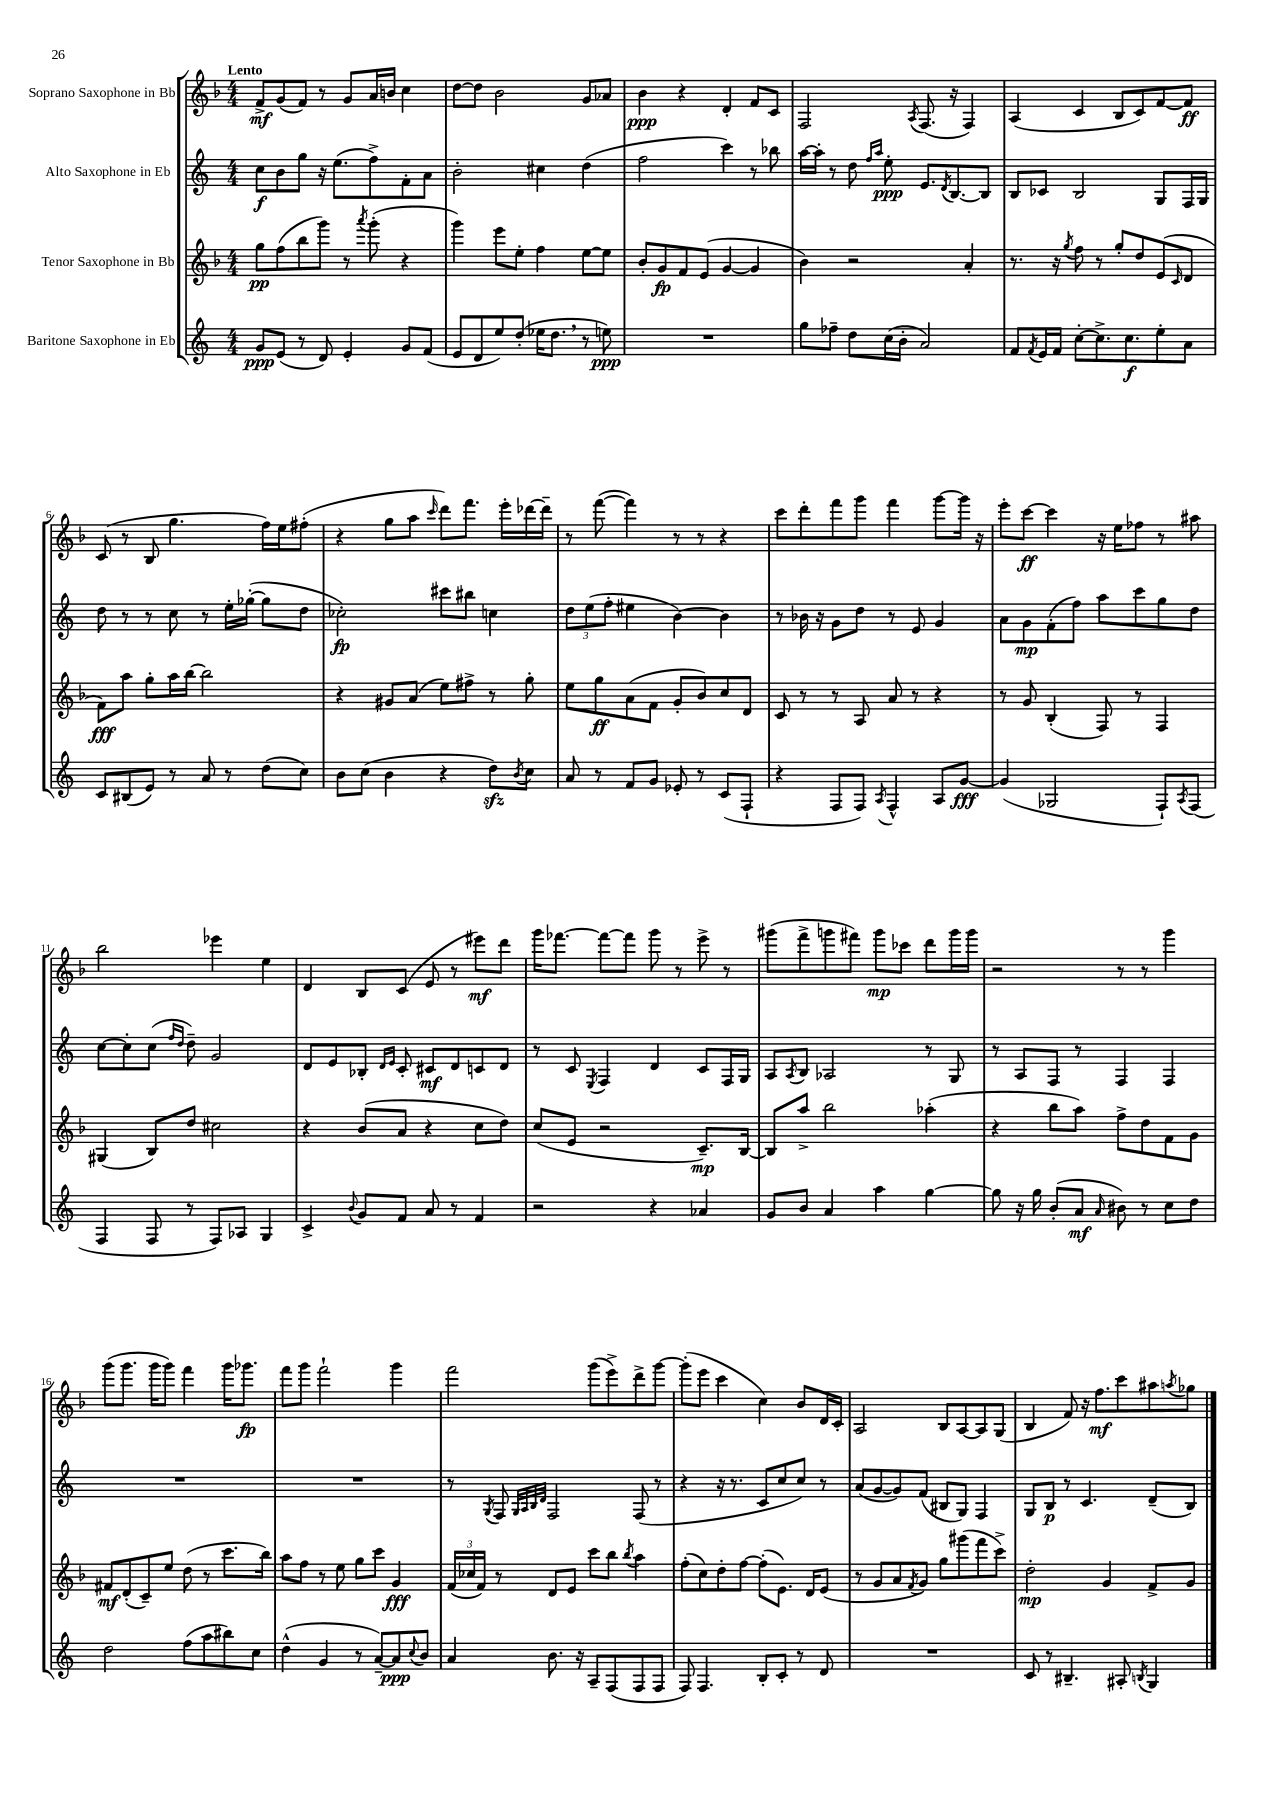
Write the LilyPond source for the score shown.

<<
\new StaffGroup <<
\new Staff = "s0" \with { instrumentName = "Soprano Saxophone in Bb" } {
    \clef treble \key f \major \numericTimeSignature \time 4/4 \tempo "Lento"
    f'8->\mf g'8( f'8) r8 g'8 a'16 b'16 c''4 |
    d''8~ d''8 bes'2 g'8 aes'8 |
    bes'4\ppp r4 d'4-. f'8 c'8 |
    f2 \acciaccatura { a8 } f8.( r16 f4) |
    a4( c'4 bes8 c'8) f'8~ f'8\ff |
    c'8( r8 bes8 g''4. f''16) e''16 fis''8-.( |
    r4 g''8 a''8 \grace { c'''16 } d'''8) f'''8. e'''16-. des'''16~ des'''16-- |
    r8 f'''8~( f'''4) r8 r8 r4 |
    c'''8 d'''8-. f'''8 g'''8 f'''4 g'''8~ g'''16 r16 |
    e'''8-. c'''8~\ff c'''4 r16 e''16 fes''8 r8 ais''8 |
    bes''2 ees'''4 e''4 |
    d'4 bes8 c'8( e'8 r8 eis'''8\mf) d'''8 |
    g'''16 fes'''8.~ fes'''8~ fes'''8 g'''8 r8 e'''8-> r8 |
    gis'''8( f'''8-> g'''8 fis'''8) g'''8\mp ces'''8 d'''8 g'''16 g'''16 |
    r2 r8 r8 g'''4 |
    g'''8( g'''8. g'''16 g'''8) f'''4 g'''16 ges'''8.\fp |
    f'''8 g'''8 f'''2-! g'''4 |
    f'''2 g'''8( e'''8->) d'''8-> g'''8~ |
    g'''8-.( e'''8 c'''4 c''4) bes'8 d'16 c'16-. |
    a2 bes8 a8~ a8 g8( |
    bes4 f'8) r16 f''8.\mf c'''8 ais''8 \acciaccatura { a''8 } ges''8 \bar "|." |
}
\new Staff = "s1" \with { instrumentName = "Alto Saxophone in Eb" } {
    \clef treble \key c \major \numericTimeSignature \time 4/4
    c''8\f b'8 g''8 r16 e''8.( f''8->) f'8-. a'8 |
    b'2-. cis''4 d''4( |
    f''2 c'''4) r8 bes''8 |
    a''16~ a''16-. r8 d''8 \grace { f''16 a''16 } e''8-.\ppp e'8. \acciaccatura { d'8 } b8.~ b8 |
    b8 ces'8 b2 g8 f16 g16 |
    d''8 r8 r8 c''8 r8 e''16-. ges''16~-.( ges''8 d''8 |
    ces''2-.\fp) cis'''8 bis''8 c''4 |
    \tuplet 3/2 { d''8 e''8( f''8-. } eis''4 b'4~) b'4 |
    r8 bes'16 r16 g'8 d''8 r8 e'8 g'4 |
    a'8 g'8\mp f'8-.( f''8) a''8 c'''8 g''8 d''8 |
    c''8~ c''8-. c''8( \grace { f''16 d''16 } d''8--) g'2 |
    d'8 e'8 bes8-. \grace { d'16 e'16 } c'8-. cis'8\mf d'8 c'8 d'8 |
    r8 c'8 \acciaccatura { e8 } f4 d'4 c'8 f16 g16 |
    a8 \acciaccatura { a8 } b8 aes2 r8 g8 |
    r8 a8 f8 r8 f4 f4 |
    R1 |
    R1 |
    r8 \acciaccatura { g8 } f8 \grace { g32 a32 b32 d'32 } f2 f8( r8 |
    r4 r16 r8. c'8 c''8 c''8) r8 |
    a'8( g'8~ g'8) f'8( bis8 g8) f4 |
    g8 b8\p r8 c'4. d'8--( b8) \bar "|." |
}
\new Staff = "s2" \with { instrumentName = "Tenor Saxophone in Bb" } {
    \clef treble \key f \major \numericTimeSignature \time 4/4
    g''8\pp f''8( bes''8 g'''8) r8 \acciaccatura { a'''8 } g'''8-.( r4 |
    g'''4) e'''8 e''8-. f''4 e''8~ e''8 |
    bes'8-. g'8\fp f'8 e'8( g'4~ g'4 |
    bes'4) r2 a'4-. |
    r8. r16 \acciaccatura { g''8 } f''8 r8 g''8-. d''8 e'8( \grace { c'16 } d'8 |
    f'8\fff) a''8 g''8-. a''16 bes''16~ bes''2 |
    r4 gis'8 a'8( e''8) fis''8-> r8 g''8-. |
    e''8 g''8\ff a'8( f'8 g'8-. bes'8) c''8 d'8 |
    c'8 r8 r8 a8 a'8 r8 r4 |
    r8 g'8 bes4-.( f8) r8 f4 |
    gis4( bes8) d''8 cis''2 |
    r4 bes'8( a'8 r4 c''8 d''8) |
    c''8( e'8 r2 c'8.--\mp) bes16~ |
    bes8 a''8-> bes''2 aes''4-.( |
    r4 bes''8 a''8) f''8-> d''8 f'8 g'8 |
    fis'8\mf d'8-.( c'8--) e''8 d''8( r8 c'''8. bes''16) |
    a''8 f''8 r8 e''8 g''8 c'''8 g'4\fff |
    \tuplet 3/2 { f'16( ces''16 f'16) } r8 d'8 e'8 c'''8 bes''8 \acciaccatura { bes''8 } a''4 |
    f''8-.( c''8) d''8-. f''8~ f''8-.( e'8.) d'16 e'8( |
    r8 g'8 a'8 \acciaccatura { f'8 } g'8) g''8 gis'''8( f'''8 c'''8->) |
    d''2-.\mp g'4 f'8-> g'8 \bar "|." |
}
\new Staff = "s3" \with { instrumentName = "Baritone Saxophone in Eb" } {
    \clef treble \key c \major \numericTimeSignature \time 4/4
    g'8\ppp e'8( r8 d'8) e'4-. g'8 f'8( |
    e'8 d'8 e''8) d''8-.( ees''16 d''8. \breathe r8 e''8\ppp) |
    R1 |
    g''8 fes''8-- d''8 c''16( b'16-. a'2) |
    f'8 \acciaccatura { f'8 } e'16 f'16 c''8~-. c''8.-> c''8.\f e''8-. a'8 |
    c'8 bis8( e'8) r8 a'8 r8 d''8( c''8) |
    b'8 c''8( b'4 r4 d''8\sfz) \acciaccatura { b'8 } c''8 |
    a'8 r8 f'8 g'8 ees'8-. r8 c'8( f8-! |
    r4 f8 f8) \acciaccatura { a8 } f4-^ a8 g'8~\fff |
    g'4( ges2 f8-!) \acciaccatura { a8 } f8( |
    f4 f8 r8 f8) aes8 g4 |
    c'4-> \appoggiatura { b'8 } g'8 f'8 a'8 r8 f'4 |
    r2 r4 aes'4 |
    g'8 b'8 a'4 a''4 g''4~ |
    g''8 r16 g''16 b'8-.( a'8\mf \grace { a'16 } bis'8) r8 c''8 d''8 |
    d''2 f''8( a''8 bis''8) c''8 |
    d''4-^( g'4 r8 a'8~--) a'8\ppp \appoggiatura { c''8 } b'8 |
    a'4 b'8. r16 a8-- f8( f8 f8 |
    f8) f4. b8-. c'8-. r8 d'8 |
    R1 |
    c'8 r8 bis4.-- ais8-. \acciaccatura { b8 } g4 \bar "|." |
}
>>
>>
